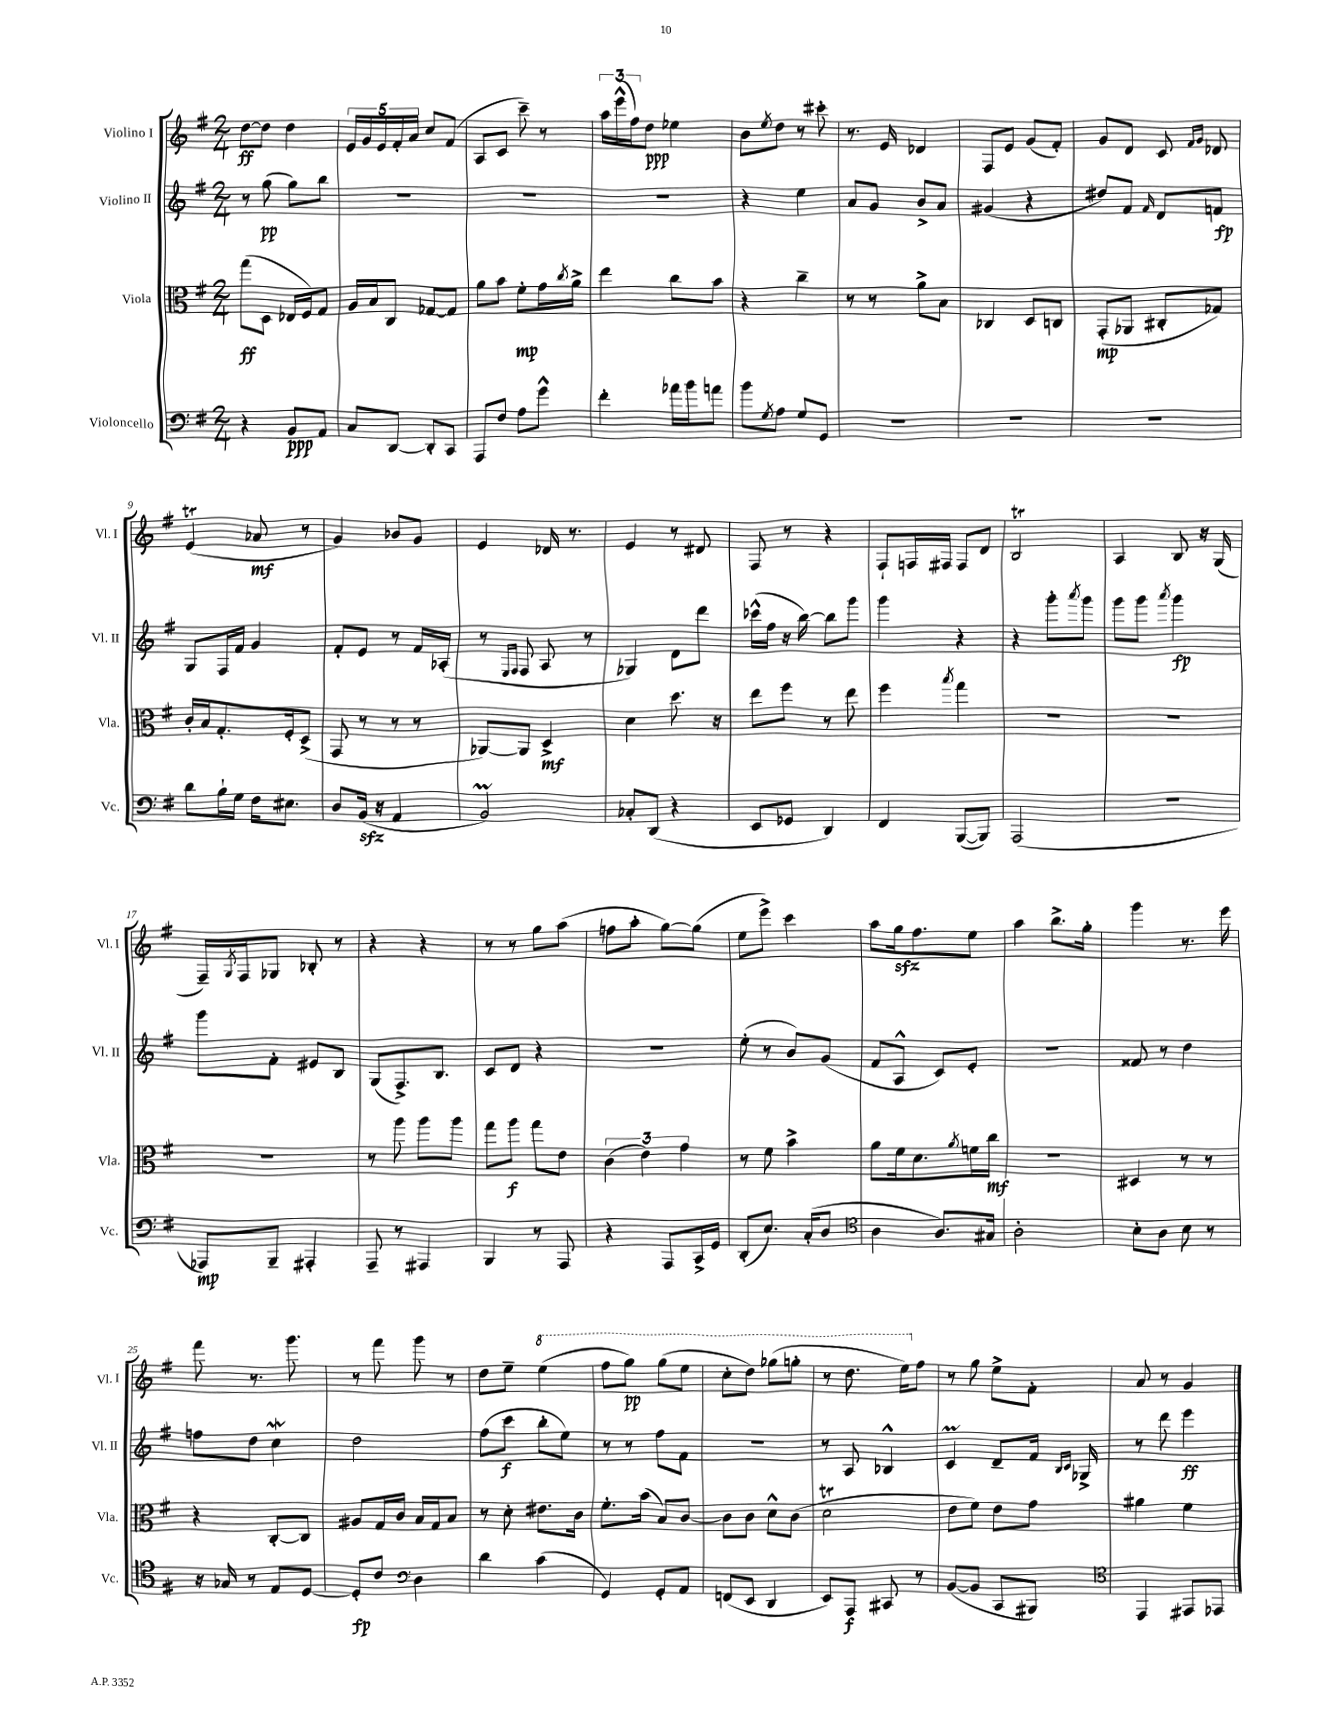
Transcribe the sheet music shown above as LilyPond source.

<<
\new StaffGroup <<
\new Staff = "s0" \with { instrumentName = "Violino I" shortInstrumentName = "Vl. I" } {
    \clef treble \key g \major \numericTimeSignature \time 2/4
    d''8~\ff d''8 d''4 |
    \tuplet 5/4 { e'16 g'16 e'16 fis'16-. a'16 } c''8 fis'8( |
    a8 c'8 c'''8--) r8 |
    \tuplet 3/2 { a''16 e'''16-^( fis''16) } d''8\ppp ees''4 |
    b'8 \acciaccatura { e''8 } d''8 r8 cis'''8-. |
    r8. e'16 des'4 |
    fis8 e'8 g'8( fis'8-.) |
    g'8 d'8 c'8 \grace { fis'16 g'16 } des'8 |
    e'4\trill( aes'8\mf r8 |
    g'4) bes'8 g'8 |
    e'4 des'16 r8. |
    e'4 r8 dis'8 |
    fis8 r8 r4 |
    fis8-! f16 fis16 fis8 d'8 |
    b2\trill |
    a4 b8 r16 g16( |
    fis16--) \acciaccatura { g8 } fis16 ges8 bes8-. r8 |
    r4 r4 |
    r8 r8 g''8 a''8( |
    f''8 a''8-. g''8~) g''8( |
    e''8 e'''8->) c'''4 |
    a''8 g''16\sfz fis''8. e''8 |
    a''4 b''8.-> g''16-. |
    g'''4 r8. e'''16 |
    fis'''8 r8. g'''8. |
    r8 fis'''8 g'''8 r8 |
    d''8 e''8-- \ottava #1 e'''4( |
    fis'''8 g'''8\pp) g'''8( e'''8 |
    c'''8-. d'''8) ges'''8( g'''8-. |
    r8 d'''8. e'''16) \ottava #0 fis''8 |
    r8 g''8 e''8-> fis'8-. |
    a'8 r8 g'4 \bar "|." |
}
\new Staff = "s1" \with { instrumentName = "Violino II" shortInstrumentName = "Vl. II" } {
    \clef treble \key g \major \numericTimeSignature \time 2/4
    r8 g''8\pp( g''8) b''8 |
    R2 |
    R2 |
    R2 |
    r4 e''4 |
    a'8 g'8 b'8-> a'8 |
    gis'4( r4 |
    dis''8) fis'8 \grace { fis'16 } d'8 f'8\fp |
    g8 fis16 fis'16 g'4 |
    fis'8-. e'8 r8 fis'16 aes16-.( |
    r8 \grace { e16 fis16 } fis8 a8 r8 |
    ges4) d'8 d'''8 |
    ces'''16-^( fis''16 r16 b''16~) b''8 g'''8 |
    g'''4 r4 |
    r4 g'''8-. \acciaccatura { a'''8 } g'''8 |
    g'''8 g'''8 \acciaccatura { a'''8 } g'''4\fp |
    g'''8 fis'8-. eis'8 b8 |
    g8( fis8.->) b8. |
    c'8 d'8 r4 |
    r2 |
    e''8-.( r8 b'8) g'8( |
    fis'8 a8-^ c'8) e'8-. |
    r2 |
    fisis'8 r8 d''4 |
    f''8 d''8 c''4\mordent |
    d''2 |
    fis''8( c'''8\f b''8-. e''8) |
    r8 r8 fis''8 fis'8 |
    r2 |
    r8 a8 bes4-^ |
    c'4\prall d'8-- fis'16 \grace { b16 c'16 } ges16-> |
    r8 d'''8 e'''4\ff \bar "|." |
}
\new Staff = "s2" \with { instrumentName = "Viola" shortInstrumentName = "Vla." } {
    \clef alto \key g \major \numericTimeSignature \time 2/4
    g''8\ff( d8 ees16 fis16) g8 |
    a16 b16 c8 ges8~ ges8 |
    a'8 b'8 fis'8-.\mp g'16 \acciaccatura { c''8 } a'16-> |
    e''4 c''8 b'8 |
    r4 c''4-- |
    r8 r8 a'8-> b8 |
    ces4 d8 c8 |
    g,8-.\mp( aes,8 cis8-. ges8) |
    c'16-. b16 g8.-. fis16-. d8->( |
    g,8 r8 r8 r8 |
    aes,8~) aes,8 d4->\mf |
    d'4 d''8. r16 |
    e''8 fis''8 r8 e''8 |
    fis''4 \acciaccatura { b''8 } g''4 |
    R2 |
    R2 |
    R2 |
    r8 a''8 a''8 a''8 |
    g''8 a''8\f g''8 e'8 |
    \tuplet 3/2 { c'4( e'4) g'4 } |
    r8 fis'8 b'4-> |
    a'8 fis'16 d'8. \acciaccatura { a'8 } f'16 c''16\mf |
    R2 |
    dis4 r8 r8 |
    r4 c8~-. c8 |
    ais8 g16 c'16 b16 g16 b8 |
    r8 d'8-. eis'8. c'16 |
    fis'8.-. b'16( b8) c'8~ |
    c'8 c'8 d'8-^ c'8( |
    d'2\trill |
    e'8 fis'8) e'8 g'8 |
    ais'4 fis'4 \bar "|." |
}
\new Staff = "s3" \with { instrumentName = "Violoncello" shortInstrumentName = "Vc." } {
    \clef bass \key g \major \numericTimeSignature \time 2/4
    r4 b,8\ppp a,8 |
    c8 d,8~ d,8-. c,8 |
    a,,8 fis8 a8 g'8-^ |
    fis'4-. aes'16 b'16 a'8 |
    b'8 \acciaccatura { g8 } a8 g8 g,8 |
    R2 |
    R2 |
    R2 |
    d'8 b16-! g16 fis16 eis8. |
    d8 b,16\sfz( r16 a,4 |
    b,2\prall) |
    ces8-. d,8( r4 |
    e,8 ges,8 d,4) |
    fis,4 b,,8~( b,,8) |
    a,,2( |
    r2 |
    aes,,8\mp) b,,8-- ais,,4-. |
    a,,8-- r8 ais,,4 |
    b,,4 r8 a,,8 |
    r4 a,,8 c,16-> g,16 |
    d,8-.( e8.) c16-.( d8 |
    \clef tenor a4 a8.) gis16 |
    a2-. |
    b8-. a8 b8 r8 |
    r16 ges16 r8 e8 d8~ |
    d8-.\fp c'8 \clef bass d4 |
    d'4 c'4( |
    g,4) g,8-. a,8 |
    f,8( e,8 d,4 |
    e,8) a,,8\f cis,8 r8 |
    b,8~( b,8 c,8 bis,,8) |
    \clef tenor e,4 eis,8 ees,8 \bar "|." |
}
>>
>>
